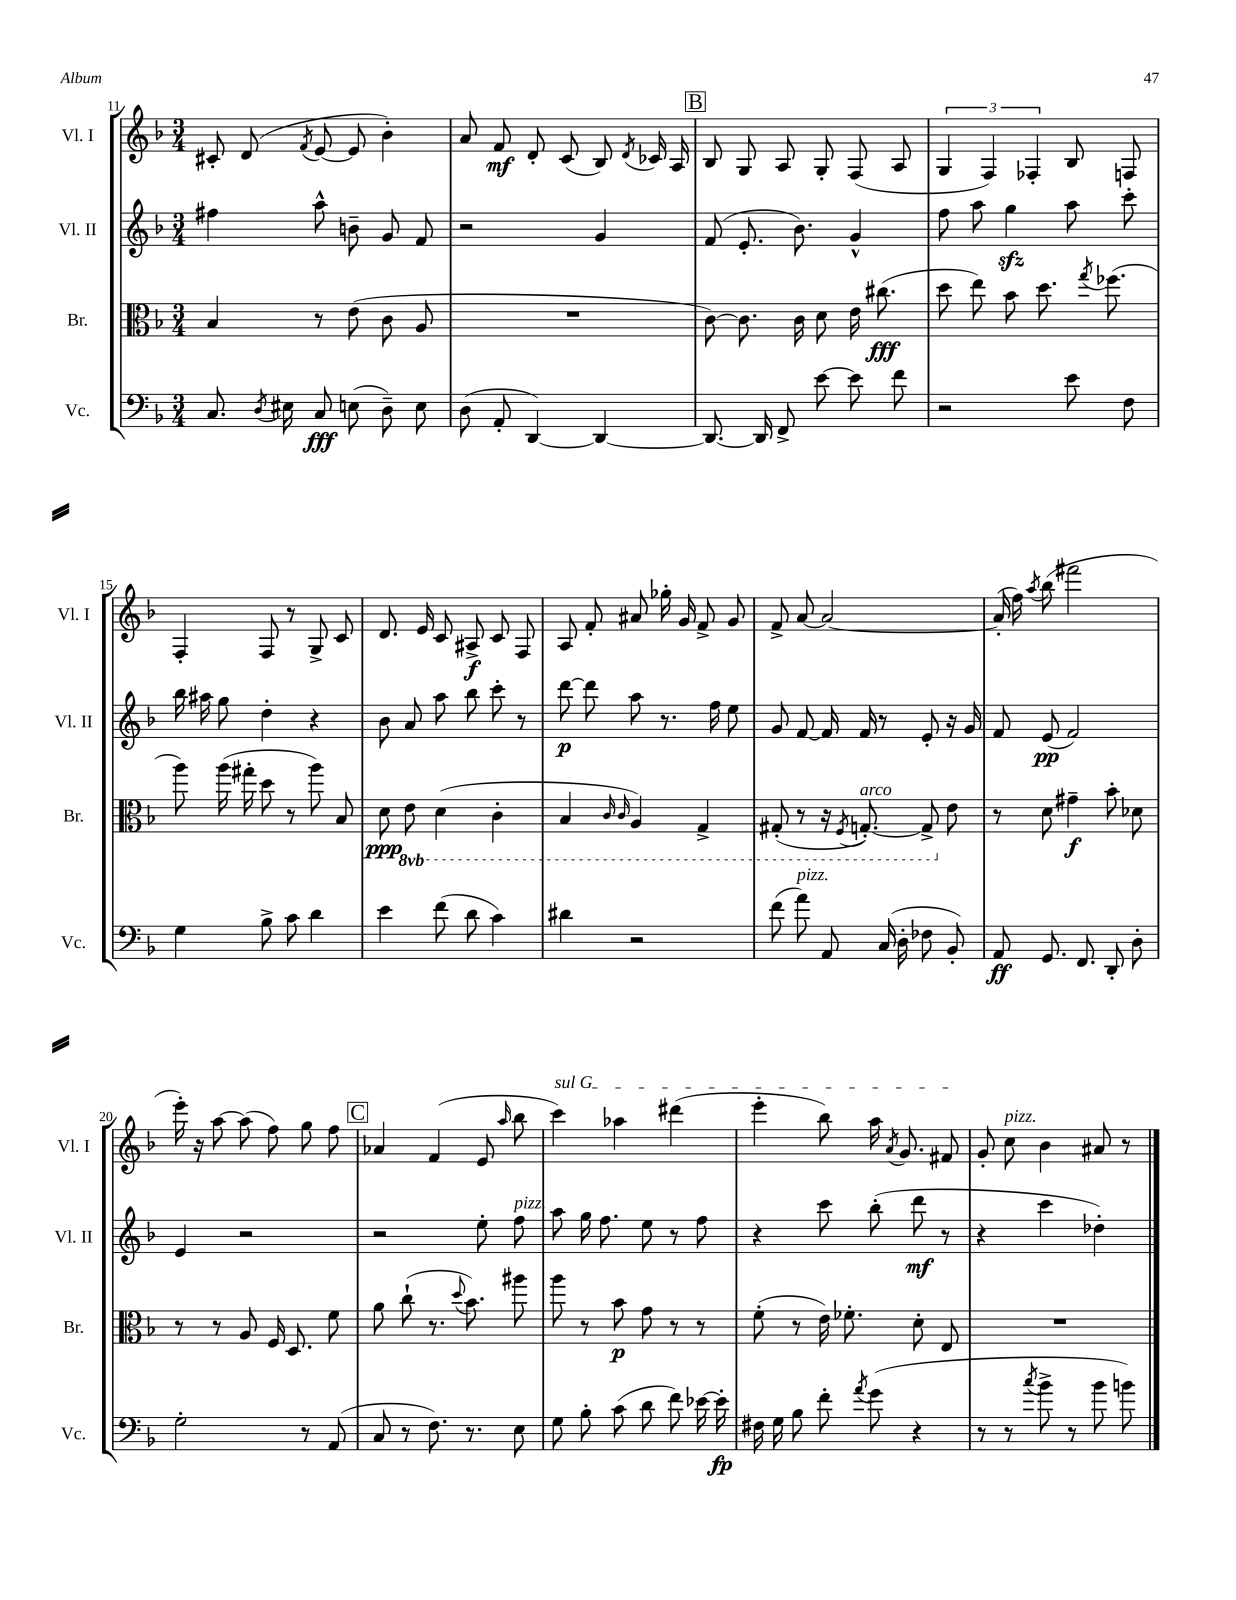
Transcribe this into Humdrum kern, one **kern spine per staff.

**kern	**dynam	**kern	**dynam	**kern	**dynam	**kern	**dynam
*part4	*part4	*part3	*part3	*part2	*part2	*part1	*part1
*staff4	*staff4	*staff3	*staff3	*staff2	*staff2	*staff1	*staff1
*I"Vc.	*	*I"Br.	*	*I"Vl. II	*	*I"Vl. I	*
*I'Vc.	*	*I'Br.	*	*I'Vl. II	*	*I'Vl. I	*
*clefF4	*	*clefC3	*	*clefG2	*	*clefG2	*
*k[b-]	*	*k[b-]	*	*k[b-]	*	*k[b-]	*
*M3/4	*	*M3/4	*	*M3/4	*	*M3/4	*
=11	=11	=11	=11	=11	=11	=11	=11
8.C/	.	4B-/	.	4ff#X\	.	8c#X'/	.
.	.	.	.	.	.	(8d/	.
8qD/	.	.	.	.	.	.	.
16E#X\	.	.	.	.	.	.	.
.	.	.	.	.	.	8qf/	.
8C/	fff	8r	.	8aa^^\	.	[8e/	.
(8En\	.	(8e\	.	8bn~\	.	8e/]	.
8D~\)	.	8c\	.	8g/	.	4b-'\)	.
8E\	.	8A/	.	8f/	.	.	.
=12	=12	=12	=12	=12	=12	=12	=12
(8D\	.	2.r	.	2r	.	8a/	.
8AA'/	.	.	.	.	.	8f/	mf
[4DD/)	.	.	.	.	.	8d'/	.
.	.	.	.	.	.	(8c/	.
4DD/_	.	.	.	4g/	.	8B-/)	.
.	.	.	.	.	.	8qd/	.
.	.	.	.	.	.	16c-X/	.
.	.	.	.	.	.	16A/	.
!!LO:REH:place=s1:t=B
=13	=13	=13	=13	=13	=13	=13	=13
8.DD/_	.	[8c\)	.	(8f/	.	8B-/	.
.	.	8.c\]	.	8.e'/	.	8G/	.
16DD/]	.	.	.	.	.	.	.
8FF^/	.	.	.	.	.	8A/	.
.	.	16c\	.	8.b-\)	.	.	.
[8e\	.	8d\	.	.	.	8G'/	.
8e\]	.	16e\	.	4g^^/	.	(8F/	.
.	.	(8.cc#X\	fff	.	.	.	.
8f\	.	.	.	.	.	8A/	.
=14	=14	=14	=14	=14	=14	=14	=14
2r	.	8dd\	.	8ff\	.	6G/	.
.	.	8ee\)	.	8aa\	.	.	.
.	.	.	.	.	.	6F/)	.
.	.	8b-\	.	4ggzz\	.	.	.
.	.	.	.	.	.	6F-X'/	.
.	.	8.dd\	.	.	.	.	.
8e\	.	.	.	8aa\	.	8B-/	.
.	.	8qgg/	.	.	.	.	.
.	.	(8.ff-X\	.	.	.	.	.
8F\	.	.	.	8ccc'\	.	8Fn/	.
!!LO:LB:g=z
=15	=15	=15	=15	=15	=15	=15	=15
4G\	.	8aa\)	.	16bb-\	.	4F'/	.
.	.	.	.	16aa#X\	.	.	.
.	.	(16aa\	.	8gg\	.	.	.
.	.	16gg#X'\	.	.	.	.	.
8B-^\	.	8dd\	.	4dd'\	.	8F/	.
8c\	.	8r	.	.	.	8r	.
4d\	.	8aa\)	.	4r	.	8G^/	.
.	.	8B-/	.	.	.	8c/	.
=16	=16	=16	=16	=16	=16	=16	=16
4e\	.	8d\	ppp	8b-\	.	8.d/	.
*	*	*8ba	*	*	*	*	*
.	.	8E\	.	8a/	.	.	.
.	.	.	.	.	.	16e/	.
(8f\	.	(4D\	.	8aa\	.	8c/	.
8d\	.	.	.	8bb-\	.	8A#X^/	f
4c\)	.	4C'\	.	8ccc'\	.	8c/	.
.	.	.	.	8r	.	8F/	.
=17	=17	=17	=17	=17	=17	=17	=17
4d#X\	.	4BB-/	.	[8ddd\	p	8A/	.
.	.	.	.	8ddd\]	.	8f'/	.
.	.	16qqC/	.	.	.	.	.
.	.	16qqC/	.	.	.	.	.
2r	.	4AA/)	.	8aa\	.	8a#X/	.
.	.	.	.	8.r	.	16gg-X'\	.
.	.	.	.	.	.	16g/	.
.	.	4GG^/	.	.	.	8f^/	.
.	.	.	.	16ff\	.	.	.
.	.	.	.	8ee\	.	8g/	.
=18	=18	=18	=18	=18	=18	=18	=18
(8f\	.	(8GG#X'/	.	8g/	.	8f^/	.
!LO:TX:a:i:t=pizz.	!	!	!	!	!	!	!
8a\)	.	8r	.	[8f/	.	[8a/	.
8AA/	.	16r	.	16f/]	.	2a/_	.
.	.	8qFF/	.	.	.	.	.
!	!	!LO:TX:a:i:t=arco	!	!	!	!	!
.	.	[8.GGn'/)	.	16f/	.	.	.
(16C/	.	.	.	8r	.	.	.
16D'\	.	.	.	.	.	.	.
8F-X\	.	8GG^/]	.	8e'/	.	.	.
*	*	*X8ba	*	*	*	*	*
8BB-'/)	.	8e\	.	16r	.	.	.
.	.	.	.	16g/	.	.	.
=19	=19	=19	=19	=19	=19	=19	=19
8AA/	ff	8r	.	8f/	.	(16a'/]	.
.	.	.	.	.	.	16ff\)	.
.	.	.	.	.	.	8qaa/	.
8.GG/	.	8d\	.	(8e/	pp	(8bb-\	.
.	.	4g#X~\	f	2f/)	.	2fff#X\	.
8.FF/	.	.	.	.	.	.	.
8DD'/	.	8b-'\	.	.	.	.	.
8D'\	.	8d-X\	.	.	.	.	.
!!LO:LB:g=z
=20	=20	=20	=20	=20	=20	=20	=20
2G'\	.	8r	.	4e/	.	16eee'\)	.
.	.	.	.	.	.	16r	.
.	.	8r	.	.	.	[8aa\	.
.	.	8A/	.	2r	.	(8aa\]	.
.	.	16F/	.	.	.	8ff\)	.
.	.	8.D/	.	.	.	.	.
8r	.	.	.	.	.	8gg\	.
(8AA/	.	8f\	.	.	.	8ff\	.
!!LO:REH:place=s1:t=C
=21	=21	=21	=21	=21	=21	=21	=21
8C/	.	8a\	.	2r	.	4a-X/	.
8r	.	(8cc`\	.	.	.	.	.
8.F\)	.	8.r	.	.	.	(4f/	.
.	.	8qqdd/	.	.	.	.	.
8.r	.	8.b-\)	.	.	.	.	.
.	.	.	.	8ee'\	.	8e/	.
.	.	.	.	.	.	16qqaa/	.
!	!	!	!	!LO:TX:a:i:t=pizz.	!	!	!
8E\	.	8aa#X\	.	8ff\	.	8bb-\	.
=22	=22	=22	=22	=22	=22	=22	=22
!	!	!	!	!	!	!LO:TX:a:i:t=sul G	!
8G\	.	8aa\	.	8aa\	.	4ccc\)	.
8B-'\	.	8r	.	16gg\	.	.	.
.	.	.	.	8.ff\	.	.	.
(8c\	.	8b-\	p	.	.	4aa-X\	.
8d\	.	8g\	.	8ee\	.	.	.
8f\)	.	8r	.	8r	.	(4ddd#X\	.
[16e-X\	.	8r	.	8ff\	.	.	.
16e-'\]	fp	.	.	.	.	.	.
=23	=23	=23	=23	=23	=23	=23	=23
16F#X\	.	(8f'\	.	4r	.	4eee'\	.
16G\	.	.	.	.	.	.	.
8B-\	.	8r	.	.	.	.	.
8f'\	.	16e\)	.	8ccc\	.	8bb-\)	.
.	.	8.f-X'\	.	.	.	.	.
8qa/	.	.	.	.	.	.	.
(8g\	.	.	.	(8bb-'\	.	16aa\	.
.	.	.	.	.	.	8qa/	.
.	.	.	.	.	.	8.g/	.
4r	.	8d'\	.	8ddd\	mf	.	.
.	.	8E/	.	8r	.	8f#X/	.
=24	=24	=24	=24	=24	=24	=24	=24
8r	.	2.r	.	4r	.	8g'/	.
!	!	!	!	!	!	!LO:TX:a:i:t=pizz.	!
8r	.	.	.	.	.	8cc\	.
8qcc/	.	.	.	.	.	.	.
8b-^\	.	.	.	4ccc\	.	4b-\	.
8r	.	.	.	.	.	.	.
8b-\	.	.	.	4dd-X'\)	.	8a#X/	.
8bn\)	.	.	.	.	.	8r	.
==	==	==	==	==	==	==	==
*-	*-	*-	*-	*-	*-	*-	*-
